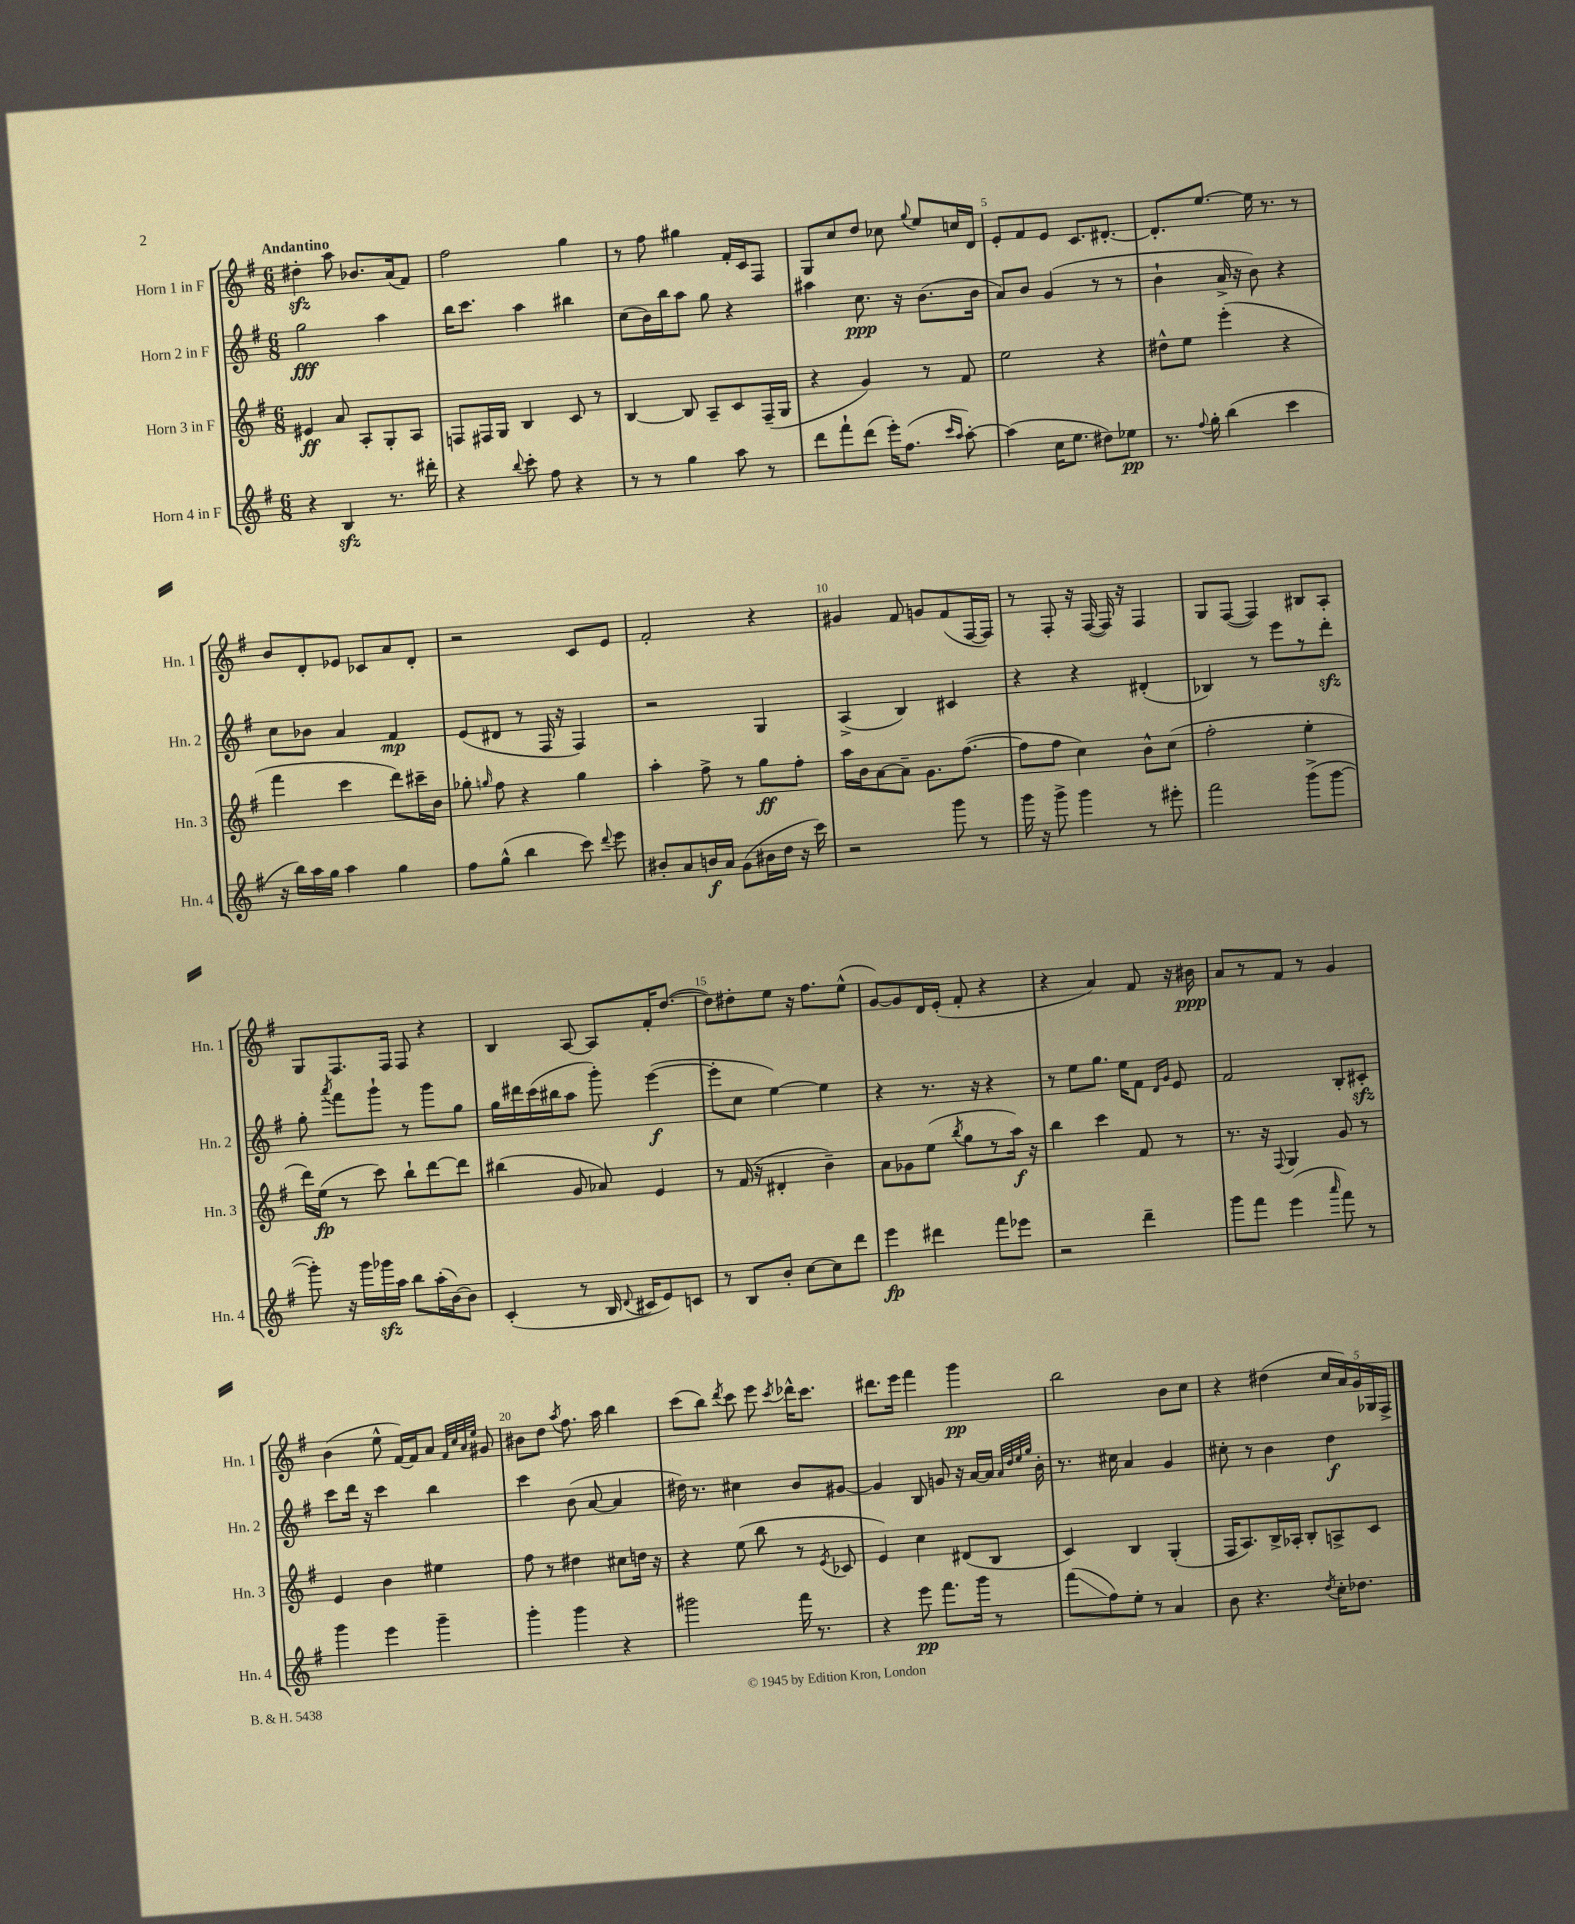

**kern	**kern	**kern	**kern
*staff4	*staff3	*staff2	*staff1
*clefG2	*clefG2	*clefG2	*clefG2
*k[f#]	*k[f#]	*k[f#]	*k[f#]
*M6/8	*M6/8	*M6/8	*M6/8
4r	4e#	2gg	4dd#'
4B	8a	.	8aa
.	8A'	.	8.b-
8.r	8G'	4aa	.
.	.	.	(16a
.	8A	.	8f#)
16ddd#'	.	.	.
=	=	=	=
4r	8F	16bb	2ff#
.	.	8.ccc	.
.	16F#	.	.
.	16G	.	.
8qqbb	.	.	.
8ccc'	4B	4aa	.
8ff#	.	.	.
4r	8c	4bb#	4gg
.	8r	.	.
=	=	=	=
8r	[4B	(8cc	8r
8r	.	16b)	8ff#
.	.	16bb	.
4gg	8B]	8aa	4gg#
.	8A~	8gg	.
8aa	8c	4r	16f#'
.	.	.	16c
8r	(16F#~	.	8F#
.	16G	.	.
=	=	=	=
8ddd	4r	4aa#	8G
8fff#`	.	.	8cc
(8ddd	4g)	8.cc	8dd
16eee')	.	.	8cc-
(8.ff#	.	16r	.
.	.	.	8qqgg
.	8r	(8.b	8ee
16qqccc	.	.	.
16qqaa	.	.	.
[8aa')	8f#	.	16cc
.	.	16b	16d
=	=	=	=
(4aa]	2ee	8a)	8e'
.	.	8b	8f#
16cc	.	(4g	8e
8.ee	.	.	.
.	.	.	8.c
8dd#)	4r	8r	.
.	.	.	[8.d#'
8ee-	.	8r	.
=	=	=	=
8.r	8dd#^^	4b`	8.d#']
.	8ee	.	.
8qqff#	.	.	.
16gg'	.	.	[8.ee
(4bb	(4eee'	16a^	.
.	.	16r	.
.	.	8b)	16ee]
.	.	.	8.r
4ccc	4r	4r	.
.	.	.	8r
=	=	=	=
16r	4fff#	8cc	8b
16bb)	.	.	.
16aa	.	8b-	8d'
16gg	.	.	.
4aa	4ccc	4a	8e-
.	.	.	8c-
4gg	8ddd)	4f#	8a
.	16ccc#~	.	8d'
.	16b	.	.
=	=	=	=
8ff#	8gg-'	(8e	2r
.	16qqgg	.	.
(8gg^^	8ff#	8d#	.
4bb	4r	8r	.
.	.	16F#	.
.	.	16r	.
8ccc)	4gg	4F#)	8c
8qqddd	.	.	.
8eee	.	.	8e
=	=	=	=
8b#'	4aa'	2r	2f#'
8a	.	.	.
16b	8ff#^	.	.
16a	.	.	.
(8g	8r	.	.
16b#	8gg	4G	4r
16dd	.	.	.
16r	8ff#'	.	.
16ccc)	.	.	.
=	=	=	=
2r	16aa	(4A^	4g#
.	16b	.	.
.	[8a	.	.
.	8a~]	4B)	8f#
.	8.g	.	8g
8ggg	.	4c#	(8f#
.	([8.ff#	.	.
8r	.	.	[16F#
.	.	.	16F#])
=	=	=	=
16ggg	8ff#]	4r	8r
16r	.	.	.
8ggg^	8ff#	.	8F#'
4ggg	4cc)	4r	16r
.	.	.	([16F#
.	.	.	16F#])
.	.	.	16r
8r	8b^^	(4d#'	4F#
8eee#'	(8cc	.	.
=	=	=	=
2fff#	2ff#'	4B-)	8G
.	.	.	([8F#
.	.	8r	4F#])
.	.	8eee	.
(8ggg^	4ee'	8r	8B#
[8ggg	.	8ddd'	8A'
=	=	=	=
8ggg'])	16ddd)	8gg'	8G
.	(16ee	.	.
.	.	8qaaa	.
16r	8r	8fff#	8.F#
16ggg	.	.	.
16ggg-	8ccc)	8ggg`	.
16aa	.	.	16F#
8bb	8bb`	8r	8F#
(16aa'	[8ddd	8ggg	4r
[16b)	.	.	.
8b]	8ddd]	8gg	.
=	=	=	=
(4c'	(4bb#	16gg	4B
.	.	16ddd#	.
.	.	(16ccc	.
.	.	16bb#	.
8r	8g	8aa	[8A
16B	8a-)	8ggg')	8A]
8qqd	.	.	.
16c#	.	.	.
8e)	4e	([4eee	16f#'
.	.	.	([8.dd
8c	.	.	.
=	=	=	=
8r	8r	8eee']	8dd])
8B	(16f#	8cc	8dd#'
.	16r	.	.
8b'	4d#'	[4ee)	8ee
[8cc	.	.	16r
.	.	.	8.ff#
8cc]	4b~)	4ee]	.
8ddd	.	.	(8ee^^
=	=	=	=
4eee	8a	4r	[8g)
.	8g-	.	8g]
4ddd#	(8ee	8.r	16d
.	.	.	(16e'
.	8qbb	.	.
.	8gg	.	8f#'
.	.	16r	.
8fff#	8r	4r	4r
8eee-	16aa)	.	.
.	16r	.	.
=	=	=	=
2r	4bb	8r	4r
.	.	8ee	.
.	4ccc	8.gg	4a)
.	.	16ee	.
4ddd~	8f#	8f#	8f#
.	.	16qqd	.
.	.	16qqg	.
.	8r	8e	16r
.	.	.	16b#
=	=	=	=
8ggg	8.r	2f#	8a
8fff#	.	.	8r
.	16r	.	.
.	8qqF#	.	.
(4eee	4G	.	8f#
.	.	.	8r
16qqaaa	.	.	.
8fff#)	8g	8B'	4g
8r	8r	8c#'	.
=	=	=	=
4ggg	4e	8ccc	(4b
.	.	16ddd	.
.	.	16r	.
4eee	4b	4ccc	8ee^^
.	.	.	[16f#)
.	.	.	16f#]
4ggg~	4ee#	4bb	8a
.	.	.	32qqf#
.	.	.	32qqcc
.	.	.	32qqa
.	.	.	32qqee
.	.	.	8g#
=	=	=	=
4ggg'	8ff#	4ccc	8b#
.	8r	.	8dd
.	.	.	8qaa
4ggg	4dd#	(8b	8.ff#
.	.	[8a	.
.	.	.	16aa
4r	8cc#	4a]	4bb
.	16dd	.	.
.	16r	.	.
=	=	=	=
2ggg#	4r	16dd#)	(8ccc
.	.	8.r	.
.	.	.	8bb)
.	.	.	8qddd
.	(8ee	4cc#	8ccc
.	8bb	.	8eee
.	.	.	8qccc
16fff#	8r	8b	16ddd-^^
8.r	.	.	8.ccc
.	8qe	.	.
.	8c-	[8g#	.
=	=	=	=
4r	4e)	4g#]	8.ddd#
.	.	.	16eee
8eee	4cc	8B	4fff#
8.fff#	.	8g	.
.	(8d#	16r	4ggg
16ggg	.	[16a	.
8r	8B	16a]	.
.	.	32qqa	.
.	.	32qqdd	.
.	.	32qqee	.
.	.	32qqgg	.
.	.	16b'	.
=	=	=	=
(8fff#	4c)	8.r	2bb
8ff#)	.	.	.
.	.	16cc#	.
8ee'	4B	4a	.
8r	.	.	.
4a	(4G'	4g	8b
.	.	.	8cc
=	=	=	=
8b	16F#	8cc#'	4r
.	8.A)	.	.
4.r	.	8r	.
.	16B^	4b	(4dd#
.	16A-'	.	.
.	8B'	.	.
8qdd	.	.	.
16cc'	8A^	4dd	20cc
.	.	.	20a)
8.dd-	.	.	.
.	.	.	20g
.	8c	.	.
.	.	.	20G-
.	.	.	20F#^
==	==	==	==
*-	*-	*-	*-
